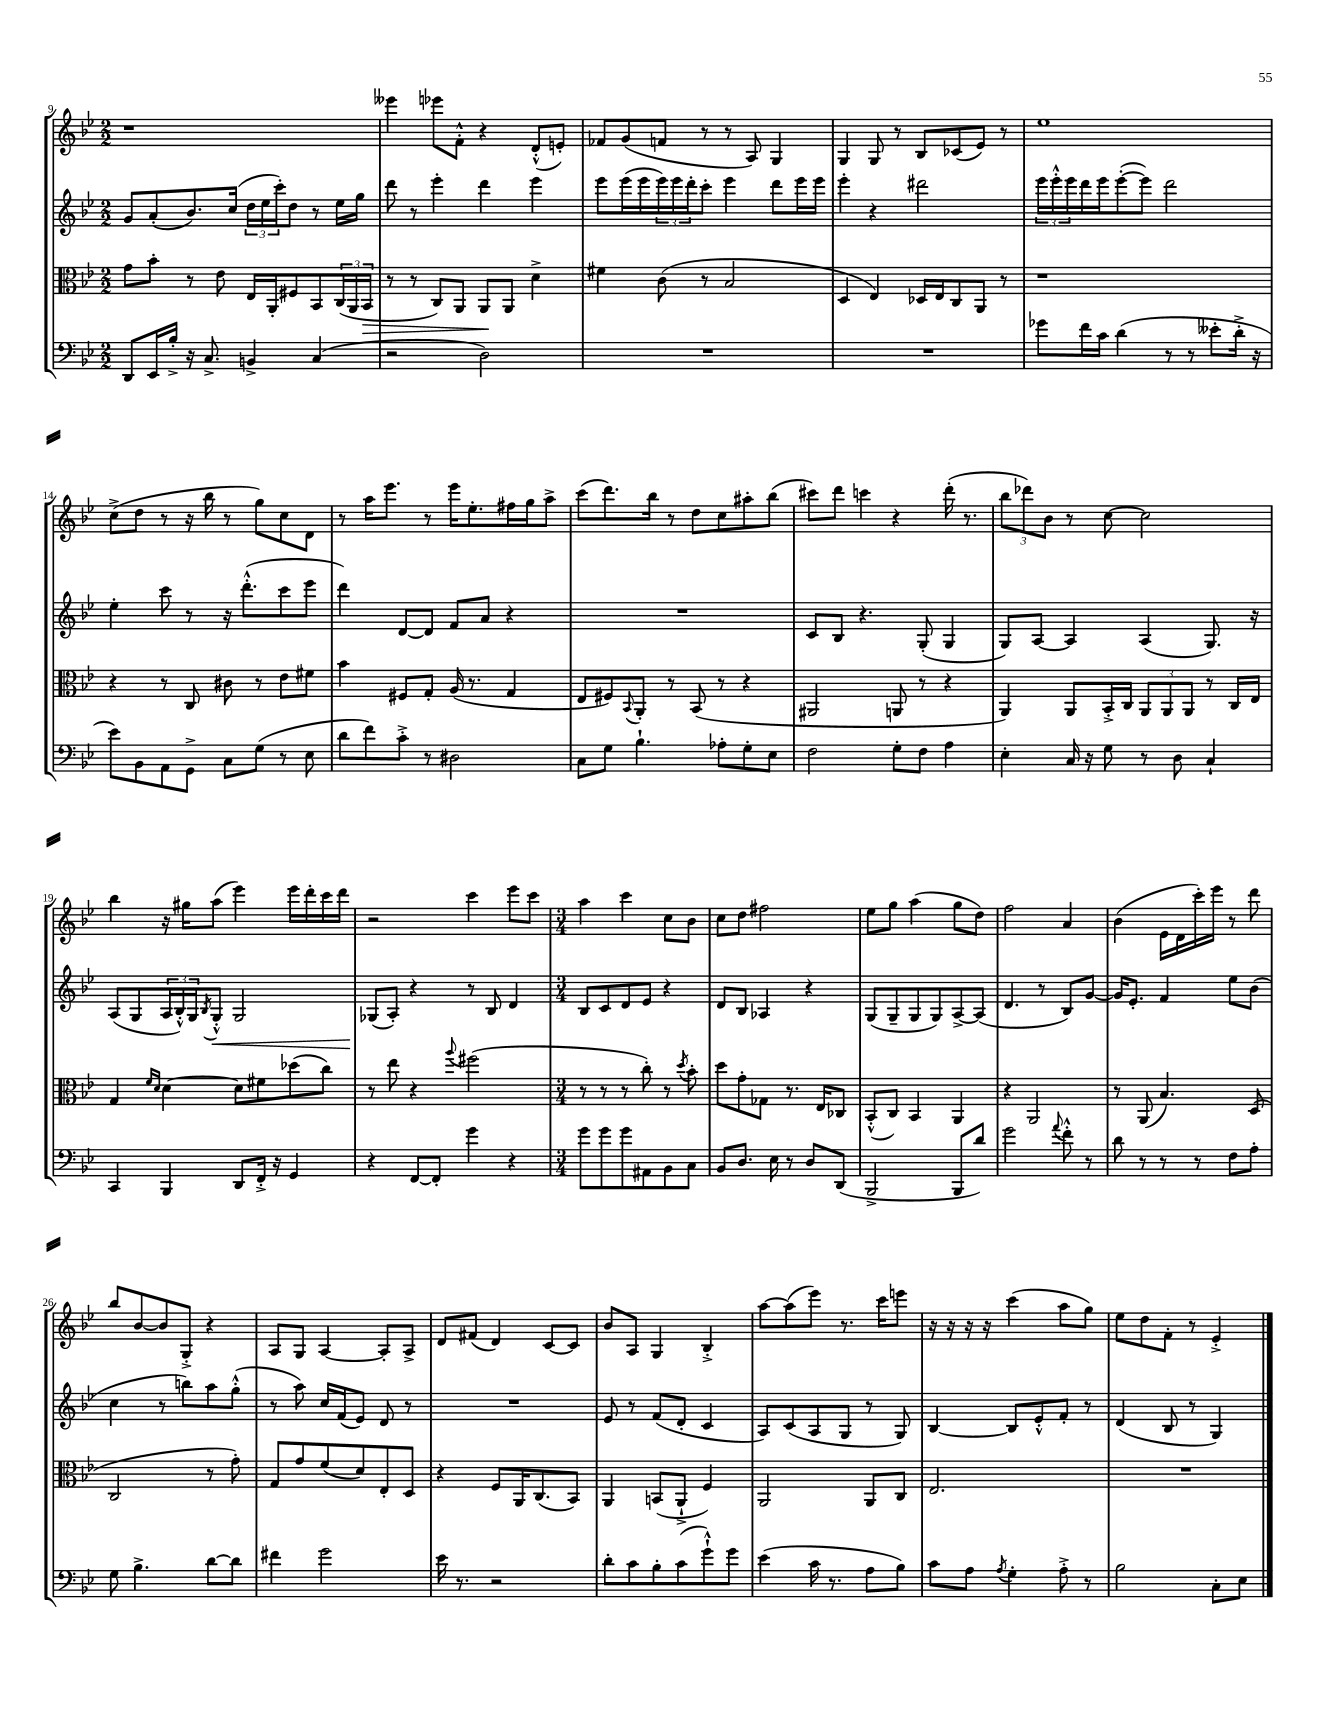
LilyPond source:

<<
\new StaffGroup <<
\new Staff = "s0" {
    \clef treble \key bes \major \numericTimeSignature \time 2/2
    r1 |
    eeses'''4 ees'''8 f'8-.-^ r4 d'8-.-^( e'8-.) |
    fes'8 g'8( f'8 r8 r8 a8) g4 |
    g4 g8 r8 bes8 ces'8( ees'8) r8 |
    ees''1 |
    c''8->( d''8 r8 r16 bes''16 r8 g''8) c''8 d'8 |
    r8 a''16 ees'''8. r8 ees'''16 ees''8.-. fis''16 g''16 a''8-> |
    c'''8( d'''8.) bes''16 r8 d''8 c''8 ais''8-. bes''8( |
    cis'''8) d'''8 c'''4 r4 d'''16-.( r8. |
    \tuplet 3/2 { bes''8 des'''8) bes'8 } r8 c''8~ c''2 |
    bes''4 r16 gis''16 a''8( ees'''4) ees'''16 d'''16-. c'''16 d'''16 |
    r2 c'''4 ees'''8 c'''8 |
    \numericTimeSignature \time 3/4 a''4 c'''4 c''8 bes'8 |
    c''8 d''8 fis''2 |
    ees''8 g''8 a''4( g''8 d''8) |
    f''2 a'4 |
    bes'4( ees'16 d'16 c'''16-.) ees'''16 r8 d'''8 |
    bes''8 bes'8~ bes'8 g8-.-> r4 |
    a8 g8 a4~ a8-. a8-> |
    d'8 fis'8( d'4) c'8~ c'8 |
    bes'8 a8 g4 bes4-.-> |
    a''8~ a''8( ees'''8) r8. c'''16 e'''8 |
    r16 r16 r16 r16 c'''4( a''8 g''8) |
    ees''8 d''8 f'8-. r8 ees'4-.-> \bar "|." |
}
\new Staff = "s1" {
    \clef treble \key bes \major \numericTimeSignature \time 2/2
    g'8 a'8-.( bes'8.) c''16( \tuplet 3/2 { d''16 ees''16 c'''16-.) } d''8 r8 ees''16 g''16 |
    d'''8 r8 ees'''4-. d'''4 ees'''4 |
    ees'''8 ees'''16( ees'''16 \tuplet 3/2 { ees'''16) ees'''16 d'''16-. } c'''8-. ees'''4 d'''8 ees'''16 ees'''16 |
    ees'''4-. r4 dis'''2 |
    \tuplet 3/2 { ees'''16 ees'''16-.-^ ees'''16 } d'''16 ees'''16 ees'''8~-.( ees'''8) d'''2 |
    ees''4-. c'''8 r8 r16 d'''8.-.-^( c'''8 ees'''8 |
    d'''4) d'8~ d'8 f'8 a'8 r4 |
    R1 |
    c'8 bes8 r4. g8-.( g4 |
    g8) a8~ a4 a4( g8.) r16 |
    a8( g8 \tuplet 3/2 { a16 bes16-.-^) g16 } \acciaccatura { bes8 } g8-.-^\< g2 |
    ges8\!( a8-.) r4 r8 bes8 d'4 |
    \numericTimeSignature \time 3/4 bes8 c'8 d'8 ees'8 r4 |
    d'8 bes8 aes4 r4 |
    g8( g8-- g8 g8) a8~-> a8( |
    d'4. r8 bes8) g'8~ |
    g'16 ees'8.-. f'4 ees''8 bes'8( |
    c''4 r8 b''8) a''8 g''8-.-^( |
    r8 a''8) c''16 f'16( ees'8) d'8 r8 |
    R2. |
    ees'8 r8 f'8( d'8-. c'4 |
    a8) c'8( a8 g8 r8 g8) |
    bes4~ bes8 ees'8-.-^ f'8-. r8 |
    d'4( bes8 r8 g4) \bar "|." |
}
\new Staff = "s2" {
    \clef alto \key bes \major \numericTimeSignature \time 2/2
    g'8 bes'8-. r8 ees'8 ees16 a,16-. fis8 bes,8 \tuplet 3/2 { c16( a,16 bes,16\> } |
    r8 r8 c8) a,8 a,8\! a,8 d'4-> |
    fis'4 c'8( r8 bes2 |
    d4 ees4) des16 ees16 c8 a,8 r8 |
    r1 |
    r4 r8 c8 cis'8 r8 ees'8 fis'8 |
    bes'4 fis8 g8-. a16( r8. g4 |
    ees8 fis8) \appoggiatura { bes,8 } a,8-. r8 bes,8( r8 r4 |
    ais,2 a,8 r8 r4 |
    a,4) a,8 bes,16-.-> c16 \tuplet 3/2 { a,8 a,8 a,8 } r8 c16 ees16 |
    g4 \grace { f'16 d'16 } d'4~ d'8 fis'8 des''8( c''8) |
    r8 ees''8 r4 \appoggiatura { a''8 } fis''2( |
    \numericTimeSignature \time 3/4 r8 r8 r8 c''8-.) r8 \acciaccatura { d''8 } bes'8-. |
    d''8 g'8-. ges8 r8. ees16 ces8 |
    bes,8-.-^( c8) bes,4 a,4 |
    r4 a,2 |
    r8 a,8( bes4.) d8( |
    c2 r8 g'8-.) |
    g8 g'8 f'8( d'8) ees8-. d8 |
    r4 f8 a,16 c8.( bes,8) |
    a,4 b,8( a,8-!-> f4) |
    a,2 a,8 c8 |
    ees2. |
    R2. \bar "|." |
}
\new Staff = "s3" {
    \clef bass \key bes \major \numericTimeSignature \time 2/2
    d,8 ees,16 bes16-.-> r16 c8.-> b,4-> c4( |
    r2 d2) |
    R1 |
    R1 |
    ges'8 f'16 c'16 d'4( r8 r8 eeses'8-. d'16-.-> r16 |
    ees'8) bes,8 a,8 g,8-> c8 g8( r8 ees8 |
    d'8 f'8) c'8-.-> r8 dis2 |
    c8 g8 bes4.-! aes8-. g8-. ees8 |
    f2 g8-. f8 a4 |
    ees4-. c16 r16 g8 r8 d8 c4-! |
    c,4 bes,,4 d,8 f,16-.-> r16 g,4 |
    r4 f,8~ f,8-. g'4 r4 |
    \numericTimeSignature \time 3/4 g'8 g'8 g'8 ais,8 bes,8 c8 |
    bes,8 d8. ees16 r8 d8 d,8( |
    bes,,2-> bes,,8 d'8) |
    g'2 \appoggiatura { a'8 } f'8-.-^ r8 |
    d'8 r8 r8 r8 f8 a8-. |
    g8 bes4.-> d'8~ d'8 |
    fis'4 g'2 |
    ees'16 r8. r2 |
    d'8-. c'8 bes8-. c'8( g'8-!-^) g'8 |
    ees'4( c'16 r8. a8 bes8) |
    c'8 a8 \acciaccatura { a8 } g4-. a8-.-> r8 |
    bes2 c8-. ees8 \bar "|." |
}
>>
>>
\layout { \context { \Score currentBarNumber = #9 } }
